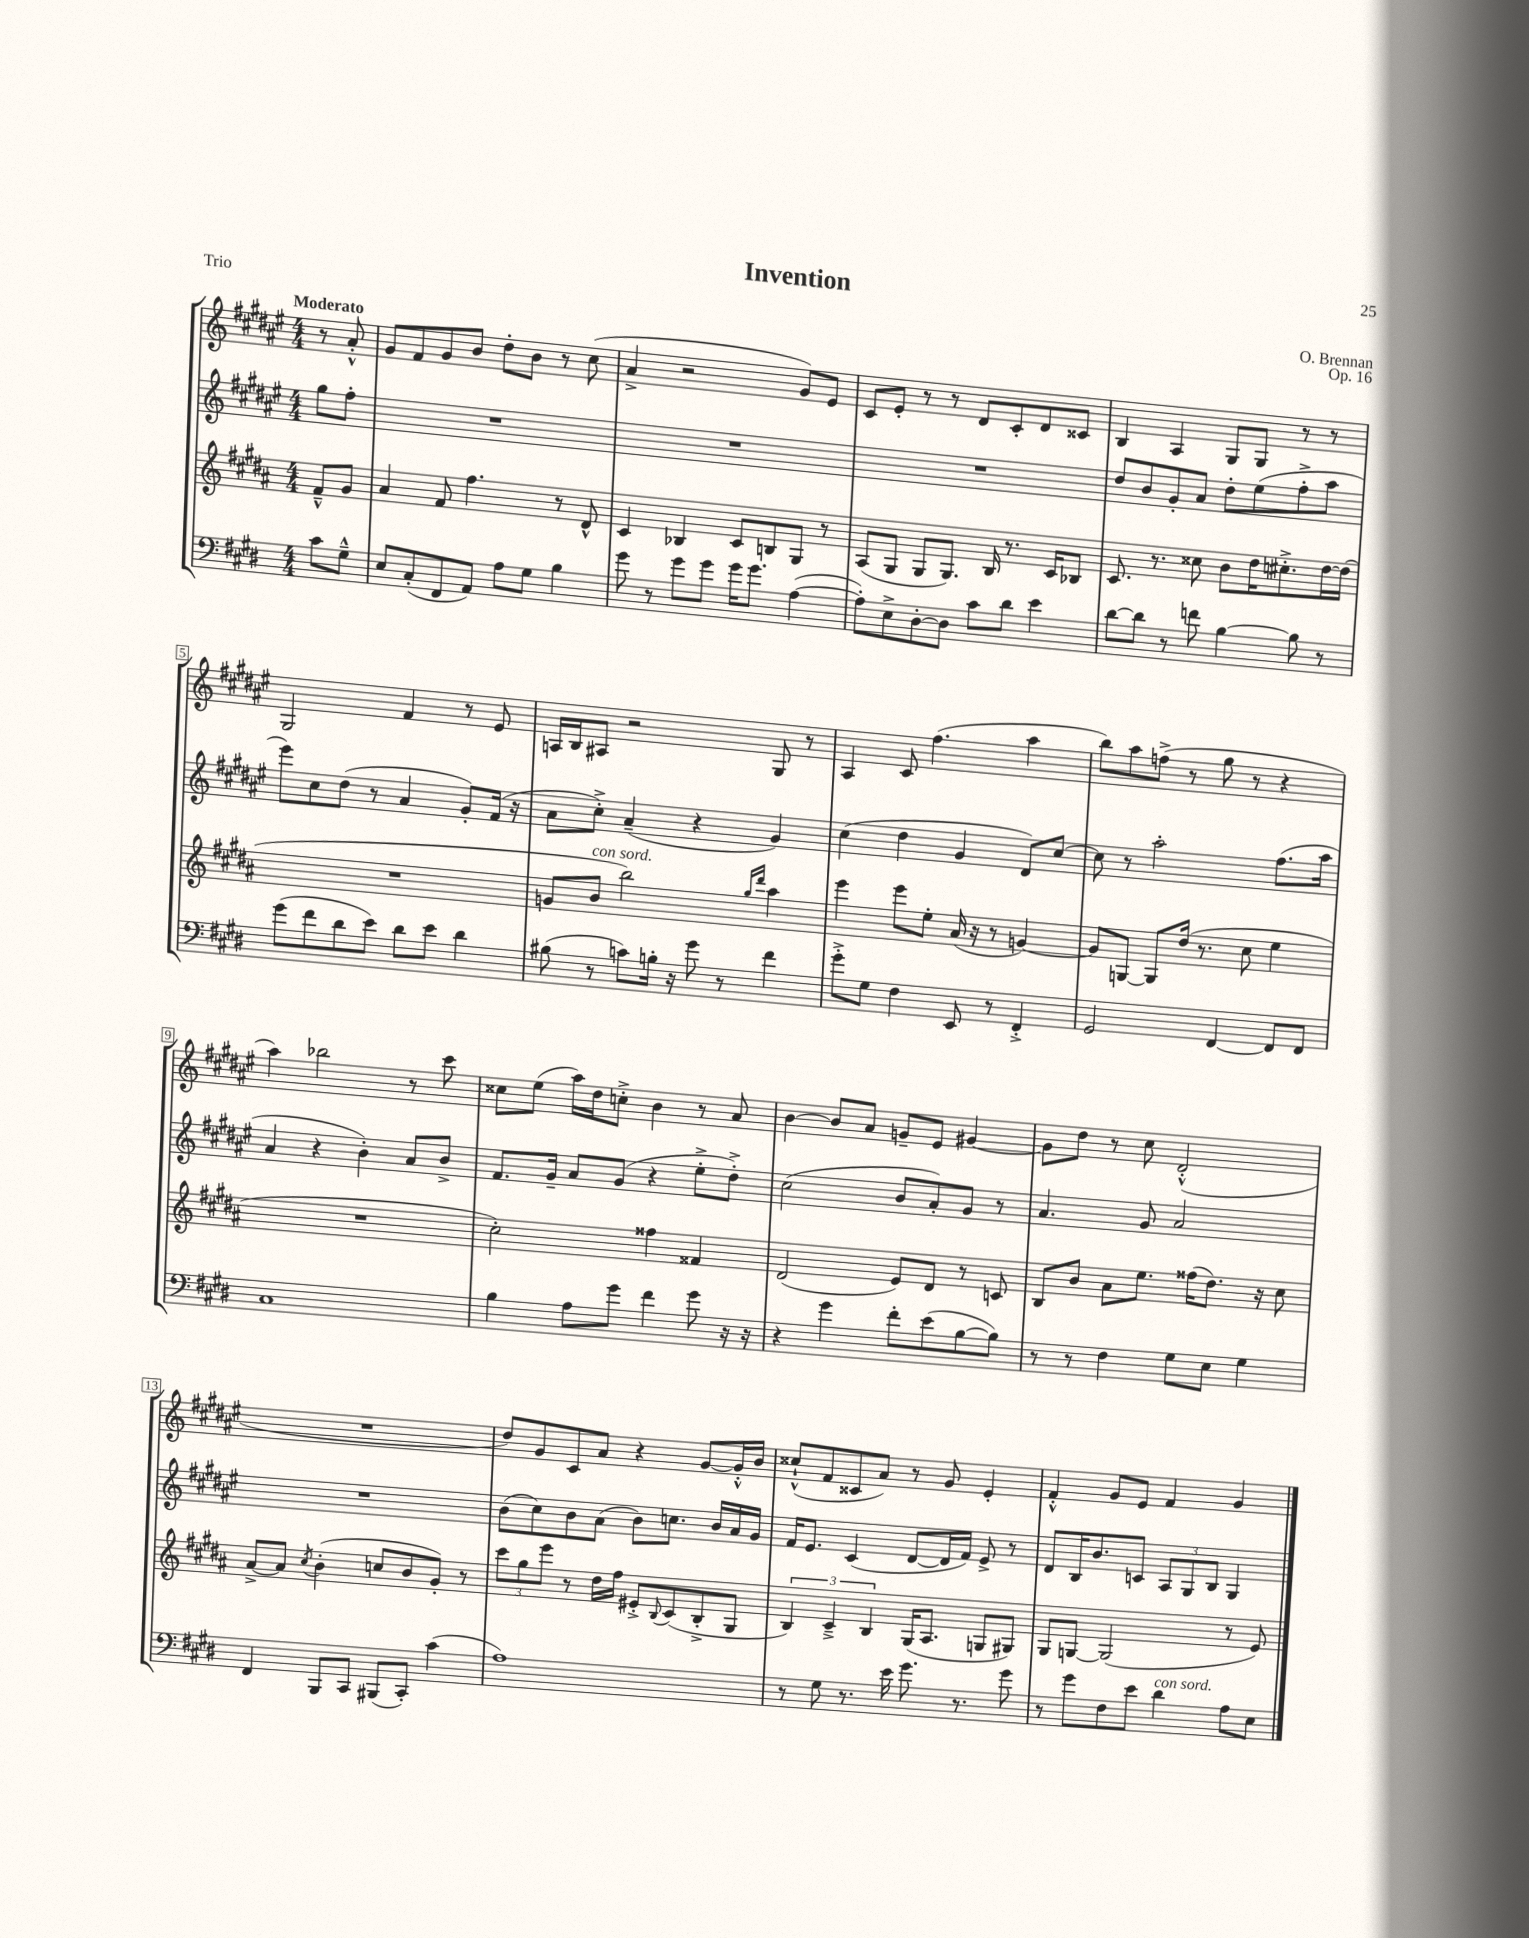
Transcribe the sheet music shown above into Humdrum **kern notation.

**kern	**kern	**kern	**kern
*part4	*part3	*part2	*part1
*staff4	*staff3	*staff2	*staff1
*clefF4	*clefG2	*clefG2	*clefG2
*k[f#c#g#d#]	*k[f#c#g#d#a#]	*k[f#c#g#d#a#e#]	*k[f#c#g#d#a#e#]
*M4/4	*M4/4	*M4/4	*M4/4
=	=	=	=
!	!	!	!LO:TX:a:B:t=Moderato
8c#\L	8f#~^^/L	8gg#\L	8r
8G#~^^\J	8g#/J	8ff#'\J	8a#'^^/
=1	=1	=1	=1
8E/L	4a#/	1r	8g#/L
(8C#'/	.	.	8f#/
8FF#/	8f#/	.	8g#/
8AA/J)	4.ff#\	.	8b/J
8A\L	.	.	8dd#'\L
8G#\J	.	.	8b\J
4B\	8r	.	8r
.	8d#^^/	.	(8cc#\
=2	=2	=2	=2
8g#\	4c#/	1r	4a#^/
8r	.	.	.
8g#\L	4B-X/	.	2r
8g#\J	.	.	.
16g#\KL	8c#/L	.	.
8.g#\J	.	.	.
.	8Bn/	.	.
([4A\	8G#/J	.	8g#/L)
.	8r	.	8e#/J
=3	=3	=3	=3
8A'\L])	(8A#/L	1r	8c#/L
8E^\	8G#/J	.	8e#'/J
[8D#'\	8G#/L	.	8r
8D#\J]	8.G#/J)	.	8r
8c#\L	.	.	8d#/L
.	16B/	.	.
8d#\J	8.r	.	8c#'/
4e\	.	.	8d#/
.	16c#/KL	.	.
.	8B-X/J	.	8c##X/J
=4	=4	=4	=4
[8d#\L	8.c#/	8dd#/L	4B/
8d#\J]	.	8b/	.
.	8.r	.	.
8r	.	8g#'/	4A#/
8fn\	8cc##X\	8a#/J	.
[4B\	8b\L	8dd#'\L	8G#/L
.	16dd#\K	(8ee#\	8G#/J
.	8.cc#X'^\	.	.
8B\]	.	8ff#'^\	8r
8r	[16dd#\L	8aa#\J	8r
.	(16dd#\JJ]	.	.
!!LO:LB:g=z
=5	=5	=5	=5
(8g#\L	1r	8eee#\L)	2G#/
8f#\	.	8cc#\	.
8d#\	.	(8dd#\J	.
8e\J)	.	8r	.
8d#\L	.	4a#/	4f#/
8e\J	.	.	.
4d#\	.	8g#'/L)	8r
.	.	(16f#/Jk	8e#/
.	.	16r	.
=6	=6	=6	=6
(8B#X\	8gn/L	8a#\L	16An/LL
.	.	.	16B/J
!	!LO:TX:a:i:t=con sord.	!	!
8r	8b/J	8cc#'^\J)	8A#X/J
8cn\L)	2bb\)	(4a#~/	2r
16Bn'\Jk	.	.	.
16r	.	.	.
8g#\	.	4r	.
8r	.	.	.
.	16qqgg#/LL	.	.
.	16qqddd#/JJ	.	.
4f#\	4aa#\	4g#/)	8G#/
.	.	.	8r
=7	=7	=7	=7
8g#'^\L	4eee\	(4cc#\	4A#/
8G#\J	.	.	.
4F#\	8eee\L	4dd#\	8c#/
.	8ee'\J	.	(4.ff#\
8EE/	(16a#/	4g#/	.
.	16r	.	.
8r	8r	.	.
4FF#'^/	[4gn/)	8d#/L)	4aa#\
.	.	[8cc#/J	.
=8	=8	=8	=8
2GG#/	8g/L]	8cc#\]	8bb\L)
.	[8Gn/J	8r	8aa#\
.	8G/L]	2aa#'\	(8ffn^\J
.	(16dd#/Jk	.	8r
.	8.r	.	.
[4FF#/	.	.	8gg#\
.	8cc#\	.	8r
8FF#/L]	4ee\	(8.ff#\L	4r
8FF#/J	.	.	.
.	.	16aa#\Jk	.
!!LO:LB:g=z
=9	=9	=9	=9
1C#	1r	4a#/	4aa#\)
.	.	4r	2bb-X\
.	.	4b'\)	.
.	.	8a#/L	8r
.	.	8b^/J	8ccc#\
=10	=10	=10	=10
4B\	2cc#'\)	8.f#/L	8cc##X\L
.	.	.	(8ee#\J
.	.	16g#~/Jk	.
8A\L	.	8a#/L	16aa#\LL)
.	.	.	16dd#\J
8g#\J	.	(8g#/J	8ccn'^\J
4f#\	4ff##X\	4r	4b\
8g#\	4f##X/	8ee#'^\L	8r
16r	.	8dd#'^\J)	8a#/
16r	.	.	.
=11	=11	=11	=11
4r	(2d#/	(2cc#\	[4b\
4g#\	.	.	8b/L]
.	.	.	8a#/J
8f#'\L	8e/L)	8b/L	8gn~/L
(8e\	8d#/J	8a#'/)	8e#/J
[8B\	8r	8g#/J	[4g#X/
8B\J])	8cn/	8r	.
=12	=12	=12	=12
8r	8B/L	4.a#/	8g#\L]
8r	8b/J	.	8dd#\J
4F#\	8a#\L	.	8r
.	8.ee\J	8g#/	8cc#\
8G#\L	.	2a#/	(2d#'^^/
.	(16ff##X\KL	.	.
8E\J	8.dd#\J)	.	.
4G#\	.	.	.
.	16r	.	.
.	8cc#\	.	.
!!LO:LB:g=z
=13	=13	=13	=13
4FF#/	[8a#^/L	1r	1r
.	8a#/J]	.	.
.	8qcc#/	.	.
8BBB/L	(4b'\	.	.
8CC#/J	.	.	.
(8BBB#X/L	8ccn/L	.	.
8CC#'/J)	8b/	.	.
(4c#\	8g#'/J)	.	.
.	8r	.	.
=14	=14	=14	=14
1A)	12ccc#\L	(8b\L	8dd#/L)
.	12gg#\	.	.
.	.	8cc#\)	8g#/
.	12eee\J	.	.
.	8r	8b\	8c#/
.	16dd#\LL	(8a#\J	8a#/J
.	16ff#\JJ	.	.
.	8e#X'^/L	8b\L)	4r
.	8qqB/	.	.
.	(8c#/	8.ccn\J	.
.	8B'^/	.	[8g#/L
.	.	16b/LL	.
.	8G#/J	16a#/	16g#'^^/L]
.	.	16g#/JJ	16b/JJ
=15	=15	=15	=15
8r	6B/)	16f#/KL	(8cc##X`^^/L
.	.	8.e#/J	.
8G#\	.	.	8f#/
.	6c#~^/	.	.
8.r	.	(4c#/	8c##X/
.	6B/	.	.
.	.	.	8a#/J)
16e\	.	.	.
8.g#\	(16G#/KL	[8d#/L	8r
.	8.A#/J	.	.
.	.	16d#/L]	8g#/
8.r	.	16f#/JJ)	.
.	8Gn/L	8e#^/	4e#'/
8g#\	8G#X/J)	8r	.
=16	=16	=16	=16
8r	8G#/L	8d#/L	4f#'^^/
8g#\L	[8Gn/J	16B/K	.
.	.	8.b/	.
8F#\	(2G/]	.	8g#/L
8e\J	.	8cn/J	8e#/J
!LO:TX:a:i:t=con sord.	!	!	!
4d#\	.	12A#/L	4f#/
.	.	12G#/	.
.	.	12B/J	.
8A\L	8r	4G#/	4g#/
8E\J	8e/)	.	.
==	==	==	==
*-	*-	*-	*-
